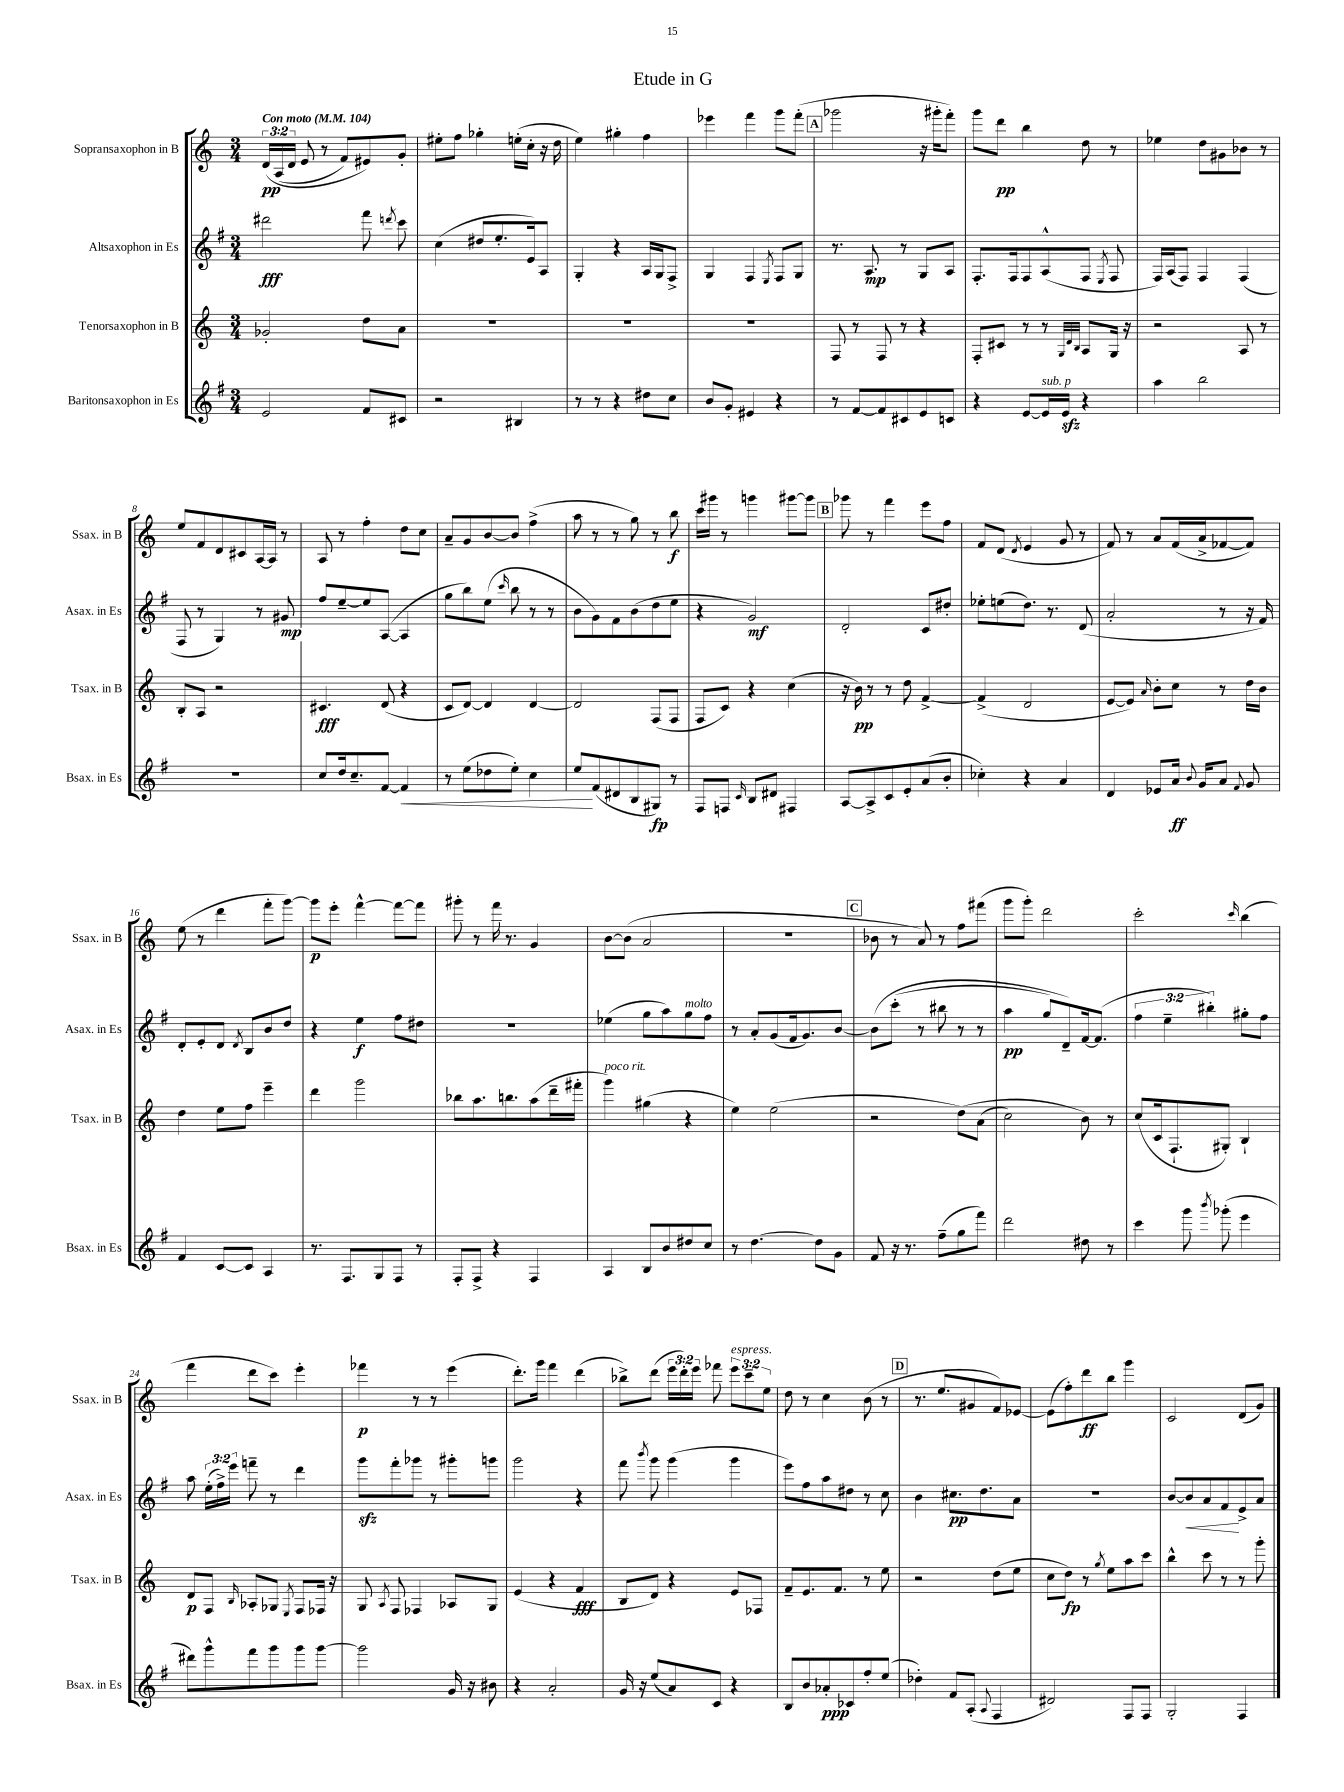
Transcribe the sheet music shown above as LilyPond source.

\header { title = "Etude in G" }
<<
\new StaffGroup <<
\new Staff = "s0" \with { instrumentName = "Sopransaxophon in B" shortInstrumentName = "Ssax. in B" } {
    \clef treble \key c \major \numericTimeSignature \time 3/4 \override Staff.TupletNumber.text = #tuplet-number::calc-fraction-text \tempo "Con moto" 4 = 104
    \autoBeamOff \tuplet 3/2 { d'16[\pp\( a16( d'16] } e'8 r8 f'8[) eis'8\) g'8]-. |
    eis''8[-. f''8] ges''4-. e''16[-.( c''16]-. r16 d''16 |
    e''4) gis''4-. f''4 |
    ees'''4 f'''4 g'''8[ f'''8]-.( |
    \mark \markup { \box "A" } ges'''2 r16 gis'''16[-. f'''8]-.) |
    g'''8[ d'''8]\pp b''4 d''8 r8 |
    ees''4 d''8[ gis'8 bes'8] r8 |
    e''8[ f'8 d'8 cis'8 a16~ a16] r8 |
    a8 r8 f''4-. d''8[ c''8] |
    a'8[-- g'8 b'8~ b'8] f''4->( |
    a''8 r8 r8 g''8) r8 b''8\f |
    c'''16[ gis'''16] r8 g'''4 gis'''8[~ gis'''8] |
    \mark \markup { \box "B" } ges'''8 r8 f'''4 e'''8[ f''8] |
    f'8[ d'8]( \acciaccatura { d'8 } e'4 g'8 r8 |
    f'8) r8 a'8[ f'16( a'16-> fes'8~ fes'8]) |
    e''8( r8 d'''4 f'''8[-. g'''8]~) |
    g'''8[\p e'''8]-. f'''4~-^ f'''8[~ f'''8] |
    gis'''8-. r8 f'''16 r8. g'4 |
    b'8[~ b'8]( a'2 |
    R2. |
    \mark \markup { \box "C" } bes'8 r8 a'8) r8 f''8[ fis'''8]( |
    g'''8[ g'''8]-.) d'''2 |
    c'''2-. \grace { c'''16 } b''4( |
    f'''4 d'''8[ c'''8]) e'''4-. |
    fes'''4\p r8 r8 e'''4( |
    d'''8.[-.) g'''16] f'''4 d'''4( |
    bes''8[->) d'''8]( \tuplet 3/2 { e'''16[ d'''16-.) e'''16] } fes'''8 \tuplet 3/2 { e'''8[^\markup { \italic "espress." } c'''8-- e''8] } |
    d''8 r8 c''4 b'8( r8 |
    \mark \markup { \box "D" } r8. e''8.[ gis'8 f'8) ees'8]~ |
    ees'8[( f''8-.) d'''8\ff b''8] g'''4 |
    c'2 d'8[( g'8]) \bar "|." |
}
\new Staff = "s1" \with { instrumentName = "Altsaxophon in Es" shortInstrumentName = "Asax. in Es" } {
    \clef treble \key g \major \numericTimeSignature \time 3/4 \override Staff.TupletNumber.text = #tuplet-number::calc-fraction-text
    \autoBeamOff dis'''2\fff fis'''8 \acciaccatura { d'''8 } c'''8 |
    c''4( dis''8[ e''8.-. e'16) a8] |
    g4-. r4 a16[ g16 fis8]-> |
    g4 fis4 \acciaccatura { e8 } fis8[ g8] |
    \mark \markup { \box "A" } r8. a8.\mp r8 g8[ a8] |
    fis8.[-. fis16 fis8 a8-^( fis8] \acciaccatura { e8 } fis8 |
    fis16[) a16( fis8]) fis4 fis4( |
    fis8 r8 g4) r8 gis'8\mp |
    fis''8[ e''8~-- e''8 a8]~( a4 |
    g''8[ b''8) e''8]( \grace { c'''16 } b''8 r8 r8 |
    b'8[ g'8) fis'8 b'8( d''8 e''8] |
    r4 g'2\mf) |
    \mark \markup { \box "B" } d'2-. c'8[ dis''8]-. |
    ees''8[-. e''8( d''8.]) r8. d'8( |
    a'2-. r8 r16 fis'16) |
    d'8[-. e'8-. d'8] \acciaccatura { d'8 } b8[ b'8 d''8] |
    r4 e''4\f fis''8[ dis''8] |
    R2. |
    ees''4( g''8[ a''8) g''8^\markup { \italic "molto" } fis''8] |
    r8 a'8[-. g'8( fis'16 g'8.) b'8]~ |
    \mark \markup { \box "C" } b'8[\( c'''8]-.( r8 bis''8 r8 r8 |
    a''4\pp g''8[) d'8--\) fis'16~ fis'8.]( |
    \tuplet 3/2 { fis''4 e''4-- bis''4-.) } gis''8[-. fis''8] |
    a''8 \tuplet 3/2 { e''16[-.( fis''16->) e'''16] } f'''8-- r8 d'''4 |
    g'''8[\sfz fis'''8-. ges'''8] r8 gis'''8[-. g'''8] |
    g'''2 r4 |
    fis'''8 \acciaccatura { b'''8 } g'''8 g'''4( g'''4 |
    e'''8[) fis''8 a''8 dis''8] r8 c''8 |
    \mark \markup { \box "D" } b'4 cis''8.[\pp d''8. a'8] |
    R2. |
    b'8[~ b'8\< a'8 fis'8\! e'8-> a'8] \bar "|." |
}
\new Staff = "s2" \with { instrumentName = "Tenorsaxophon in B" shortInstrumentName = "Tsax. in B" } {
    \clef treble \key c \major \numericTimeSignature \time 3/4
    \autoBeamOff ges'2-. d''8[ a'8] |
    R2. |
    R2. |
    R2. |
    \mark \markup { \box "A" } f8 r8 f8 r8 r4 |
    f8[-. cis'8] r8 r8 \grace { g32[ d'32 b32] } a8[ g16] r16 |
    r2 a8 r8 |
    b8[-. a8] r2 |
    cis'4.\fff d'8( r4 |
    c'8[ d'8]~) d'4 d'4~ |
    d'2 f8[( f8] |
    f8[ c'8]) r4 c''4( |
    \mark \markup { \box "B" } r16 b'16\pp) r8 r8 d''8 f'4~-> |
    f'4->( d'2 |
    e'8[~ e'8]) \grace { a'16 } b'8[-. c''8] r8 d''16[ b'16] |
    d''4 e''8[ f''8] e'''4-- |
    d'''4 g'''2 |
    bes''8[ a''8. b''8. a''8( d'''16-- fis'''16]-. |
    g'''4^\markup { \italic "poco rit." }) gis''4( r4 |
    e''4) e''2( |
    \mark \markup { \box "C" } r2 d''8[)\( a'8]( |
    c''2) b'8\) r8 |
    c''8[( c'16 f8.-! gis8]-.) b4-! |
    d'8[\p f8] \grace { b16 } aes8[-. ges8] \acciaccatura { e8 } f8[ fes16] r16 |
    g8 \acciaccatura { a8 } f8 fes4 aes8[ g8] |
    e'4( r4 f'4\fff |
    b8[ d'8]) r4 e'8[ fes8] |
    f'8[-- e'8. f'8.] r8 e''8 |
    \mark \markup { \box "D" } r2 d''8[( e''8] |
    c''8[ d''8]\fp) r8 \acciaccatura { g''8 } e''8[ a''8 c'''8] |
    b''4-^ c'''8 r8 r8 g'''8-. \bar "|." |
}
\new Staff = "s3" \with { instrumentName = "Baritonsaxophon in Es" shortInstrumentName = "Bsax. in Es" } {
    \clef treble \key g \major \numericTimeSignature \time 3/4
    \autoBeamOff e'2 fis'8[ cis'8] |
    r2 bis4 |
    r8 r8 r4 dis''8[ c''8] |
    b'8[ g'8]-. eis'4 r4 |
    \mark \markup { \box "A" } r8 fis'8[~ fis'8 cis'8 e'8 c'8] |
    r4 e'8[~ e'16^\markup { \italic "sub. p" } e'16]\sfz r4 |
    a''4 b''2 |
    R2. |
    c''8[ d''16 c''8.-- fis'8]~ fis'4\< |
    r8 e''8[( des''8 e''8]-.) c''4 |
    e''8[\! fis'8( dis'8 b8 gis8]\fp) r8 |
    fis8[ f8] \grace { c'16 } b8[ dis'8] fis4 |
    \mark \markup { \box "B" } a8[~ a8-> c'8 e'8-. a'8( b'8]-. |
    ces''4-.) r4 a'4 |
    d'4 ees'8[ a'16]\ff \appoggiatura { b'8 } g'16[ a'8] \appoggiatura { fis'8 } g'8 |
    fis'4 c'8[~ c'8] a4 |
    r8. fis8.[ g8 fis8] r8 |
    fis8[-. fis8]-> r4 fis4 |
    a4 b8[ b'8 dis''8 c''8] |
    r8 d''4.~ d''8[ g'8] |
    \mark \markup { \box "C" } fis'8 r16 r8. fis''8[--( g''8 fis'''8]) |
    d'''2 dis''8 r8 |
    c'''4 g'''8 \acciaccatura { b'''8 } ges'''8-.( e'''4 |
    dis'''8[) g'''8-^ fis'''8 g'''8 g'''8 g'''8]~ |
    g'''2 g'16 r16 bis'8 |
    r4 a'2-. |
    g'16 r16 e''8[( a'8) c'8] r4 |
    b8[ b'8 aes'8-.\ppp ces'8 fis''8-. e''8]( |
    \mark \markup { \box "D" } des''4-.) fis'8[ a8]-.( \appoggiatura { a8 } fis4 |
    dis'2) fis8[ fis8] |
    g2-. fis4 \bar "|." |
}
>>
>>
